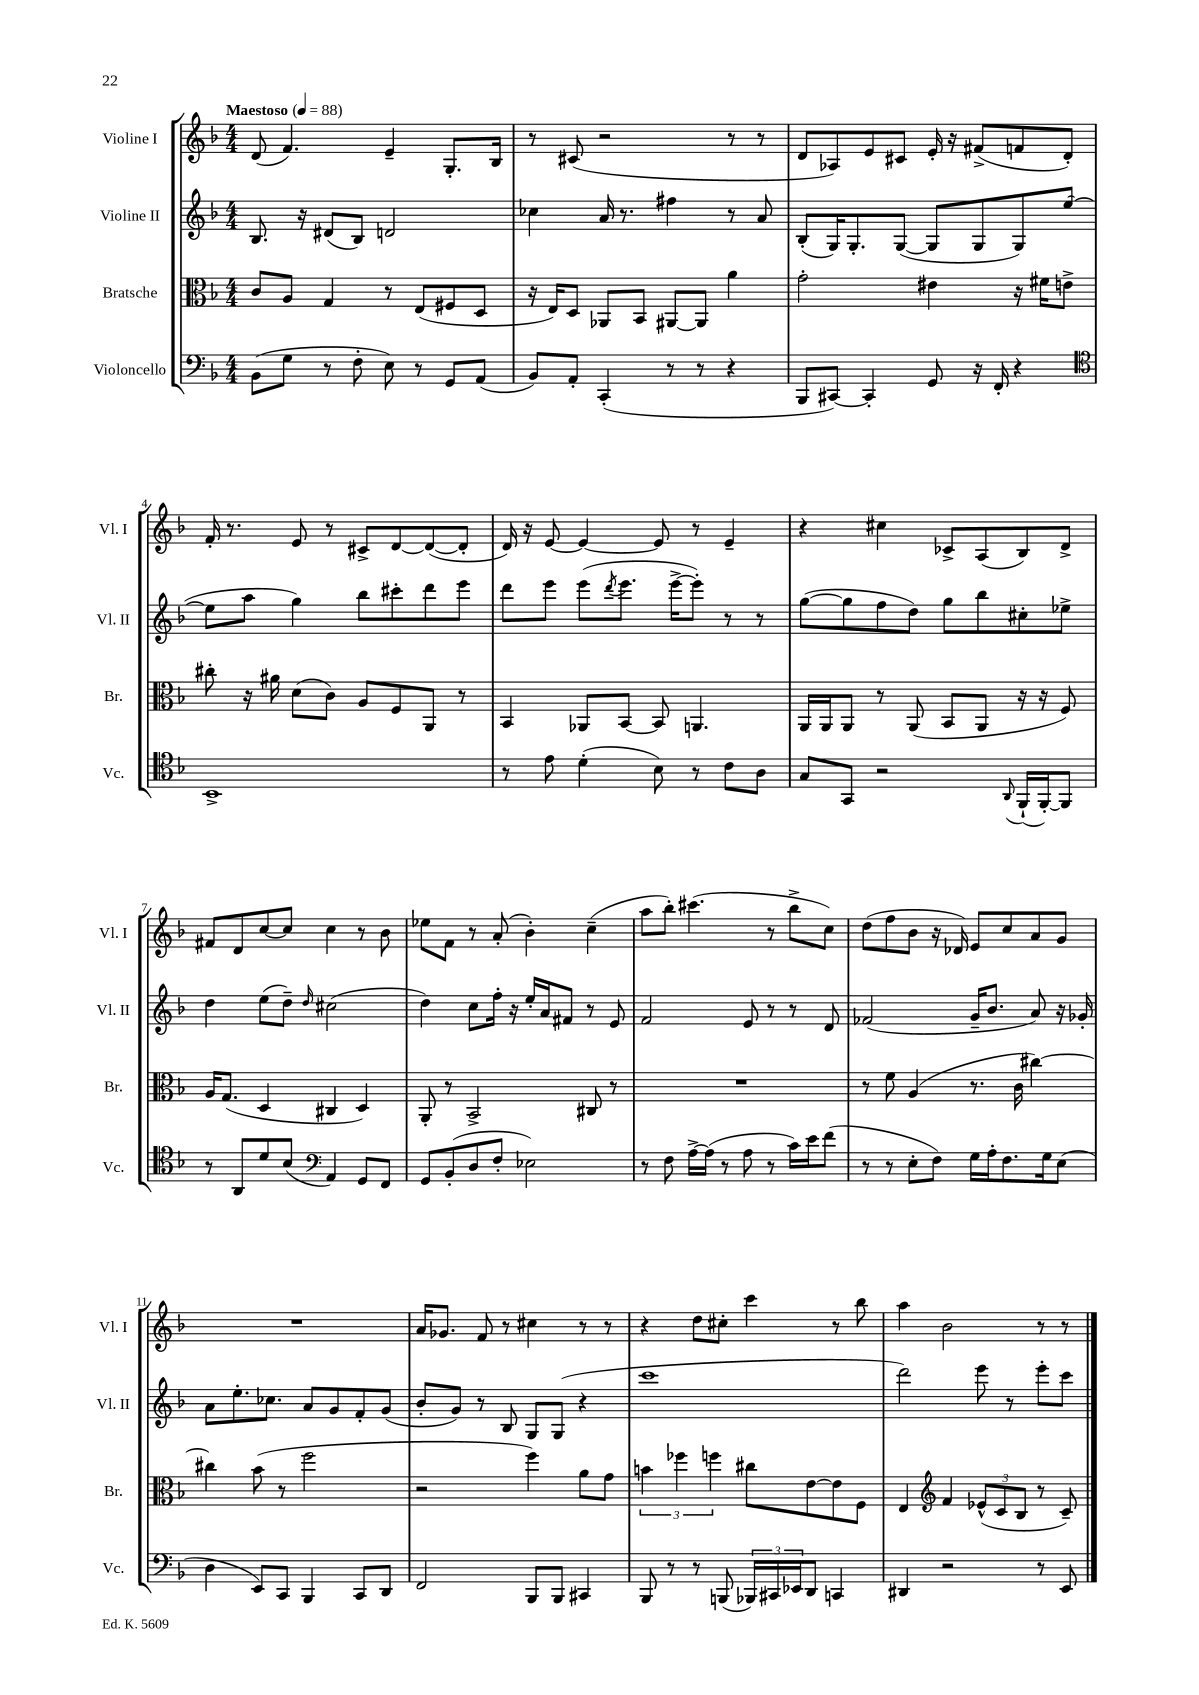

**kern	**kern	**kern	**kern
*part4	*part3	*part2	*part1
*staff4	*staff3	*staff2	*staff1
*I"Violoncello	*I"Bratsche	*I"Violine II	*I"Violine I
*I'Vc.	*I'Br.	*I'Vl. II	*I'Vl. I
*clefF4	*clefC3	*clefG2	*clefG2
*k[b-]	*k[b-]	*k[b-]	*k[b-]
*M4/4	*M4/4	*M4/4	*M4/4
*MM88	*MM88	*MM88	*MM88
=1	=1	=1	=1
!	!	!	!LO:TX:a:B:t=Maestoso
(8BB-\L	8c/L	8.B-/	(8d/
8G\J	8A/J	.	4.f/)
.	.	16r	.
8r	4G/	(8d#X/L	.
8F'\	.	8B-/J)	.
8E\)	8r	2dn/	4e~/
8r	(8E/L	.	.
8GG/L	8F#X/	.	8.G'/L
(8AA/J	8D/J	.	.
.	.	.	16B-/Jk
=2	=2	=2	=2
8BB-/L)	16r	4cc-X\	8r
.	16E/KL)	.	.
8AA'/J	8D/J	.	(8c#X/
(4CC'/	8AA-X/L	16a/	2r
.	.	8.r	.
.	8BB-/J	.	.
8r	[8AA#X/L	4ff#X\	.
8r	8AA#/J]	.	.
4r	4a\	8r	8r
.	.	8a/	8r
=3	=3	=3	=3
8BBB-/L	2g'\	(8B-'/L	8d/L
[8CC#X/J)	.	16G/K)	8A-X/)
.	.	8.G'/	.
4CC#'/]	.	.	8e/
.	.	([8G/J	8c#X/J
8GG/	4e#X\	8G/L]	16e'/
.	.	.	16r
16r	.	8G/	(8f#X^/L
16FF'/	.	.	.
4r	16r	8G/)	8fn/
.	16f#X\KL	.	.
.	8en^\J	([8ee/J	8d'/J)
!!LO:LB:g=z
=4	=4	=4	=4
*clefC4	*	*	*
1BB-^	8cc#X'\	8ee\L]	16f'/
.	.	.	8.r
.	16r	8aa\J	.
.	16a#X\	.	.
.	(8d\L	4gg\)	8e/
.	8c\J)	.	8r
.	8A/L	8bb-\L	8c#X^/L
.	8F/	8ccc#X'\	[8d/
.	8AA/J	8ddd\	(8d/_
.	8r	8eee\J	8d'/J]
=5	=5	=5	=5
8r	4BB-/	8ddd\L	16d/)
.	.	.	16r
8e\	.	8eee\J	[8e/
(4d'\	8AA-X/L	(8eee\L	4e/_
.	.	8qddd/	.
.	[8BB-/J	8.eee\J	.
8B-\)	8BB-/]	.	8e/]
.	.	[16eee^\KL	.
8r	4.AAn/	8eee'\J])	8r
8c\L	.	8r	4e~/
8A\J	.	8r	.
=6	=6	=6	=6
8G/L	16AA/LL	([8gg\L	4r
.	16AA/J	.	.
8GG/J	8AA/J	8gg\]	.
2r	8r	8ff\	4cc#X\
.	(8AA/	8dd\J)	.
.	8BB-/L	8gg\L	8c-X^/L
.	8AA/J	8bb-\	(8A/
8qqAA/	.	.	.
(16FF`/LL	16r	8cc#X'\	8B-/)
[16FF'/J)	16r	.	.
8FF/J]	8F/)	8ee-X^\J	8d^/J
!!LO:LB:g=z
=7	=7	=7	=7
8r	16A/KL	4dd\	8f#X/L
.	(8.G/J	.	.
8AA/L	.	.	8d/
8d/	4D/	(8ee\L	[8cc/
(8B-/J	.	8dd~\J)	8cc/J]
*clefF4	*	*	*
.	.	16qqdd/	.
4AA/)	4C#X/	(2cc#X\	4cc\
8GG/L	4D/)	.	8r
8FF/J	.	.	8b-\
=8	=8	=8	=8
8GG/L	8AA'/	4dd\)	8ee-X\L
(8BB-'/	8r	.	8f\J
8D/	2BB-^/	8cc\L	8r
8F'/J	.	16ff'\Jk	(8a'/
.	.	16r	.
2E-X\)	.	16ee'/LL	4b-'\)
.	.	16a/J	.
.	.	8f#X/J	.
.	8C#X/	8r	(4cc~\
.	8r	8e/	.
=9	=9	=9	=9
8r	1r	2f/	8aa\L
8F\	.	.	8bb-'\J)
[16A^\LL	.	.	(4.ccc#X\
(16A\JJ]	.	.	.
8r	.	.	.
8A\	.	8e/	.
8r	.	8r	8r
16c\LL)	.	8r	8bb-^\L
16e\J	.	.	.
(8f\J	.	8d/	8cc\J)
=10	=10	=10	=10
8r	8r	(2f-X/	(8dd\L
8r	8f\	.	8ff\
8E'\L	(4A/	.	8b-\J
8F\J)	.	.	16r
.	.	.	16d-X/)
16G\LL	8.r	16g~/KL	8e/L
16A'\J	.	8.b-/J	.
8.F\	.	.	8cc/
.	16c\	.	.
.	[4cc#X\)	8a/)	8a/
16G\k	.	.	.
(8E\J	.	16r	8g/J
.	.	16g-X'/	.
!!LO:LB:g=z
=11	=11	=11	=11
4D\	4cc#X\]	8a\L	1r
.	.	8.ee'\	.
8EE/L)	(8b-\	.	.
.	.	8.cc-X\J	.
8CC/J	8r	.	.
4BBB-/	2ff\	8a/L	.
.	.	8g/	.
8CC/L	.	8f'/	.
8DD/J	.	(8g/J	.
=12	=12	=12	=12
2FF/	2r	8b-'/L	16a/KL
.	.	.	8.g-X/J
.	.	8g/J)	.
.	.	8r	8f/
.	.	8B-/	8r
8BBB-/L	4ff\)	8G/L	4cc#X\
8BBB-/J	.	(8G/J	.
4CC#X/	8a\L	4r	8r
.	8g\J	.	8r
=13	=13	=13	=13
8BBB-/	6bn\	1ccc	4r
8r	.	.	.
.	6ff-X\	.	.
8r	.	.	8dd\L
.	6ffn\	.	.
(8BBBn/	.	.	8cc#X'\J
24BBB-X/LL)	8cc#X\L	.	4ccc\
24CC#X/	.	.	.
24EE-X/J	.	.	.
8DD/J	[8e\	.	.
4CCn/	8e\]	.	8r
.	8F\J	.	8bb-\
=14	=14	=14	=14
4DD#X/	4E/	2ddd\)	4aa\
*	*clefG2	*	*
2r	4f/	.	2b-\
.	(12e-X^^/L	8eee\	.
.	12c/	.	.
.	.	8r	.
.	12B-/J	.	.
8r	8r	8eee'\L	8r
8EE/	8c~/)	8ccc\J	8r
==	==	==	==
*-	*-	*-	*-
